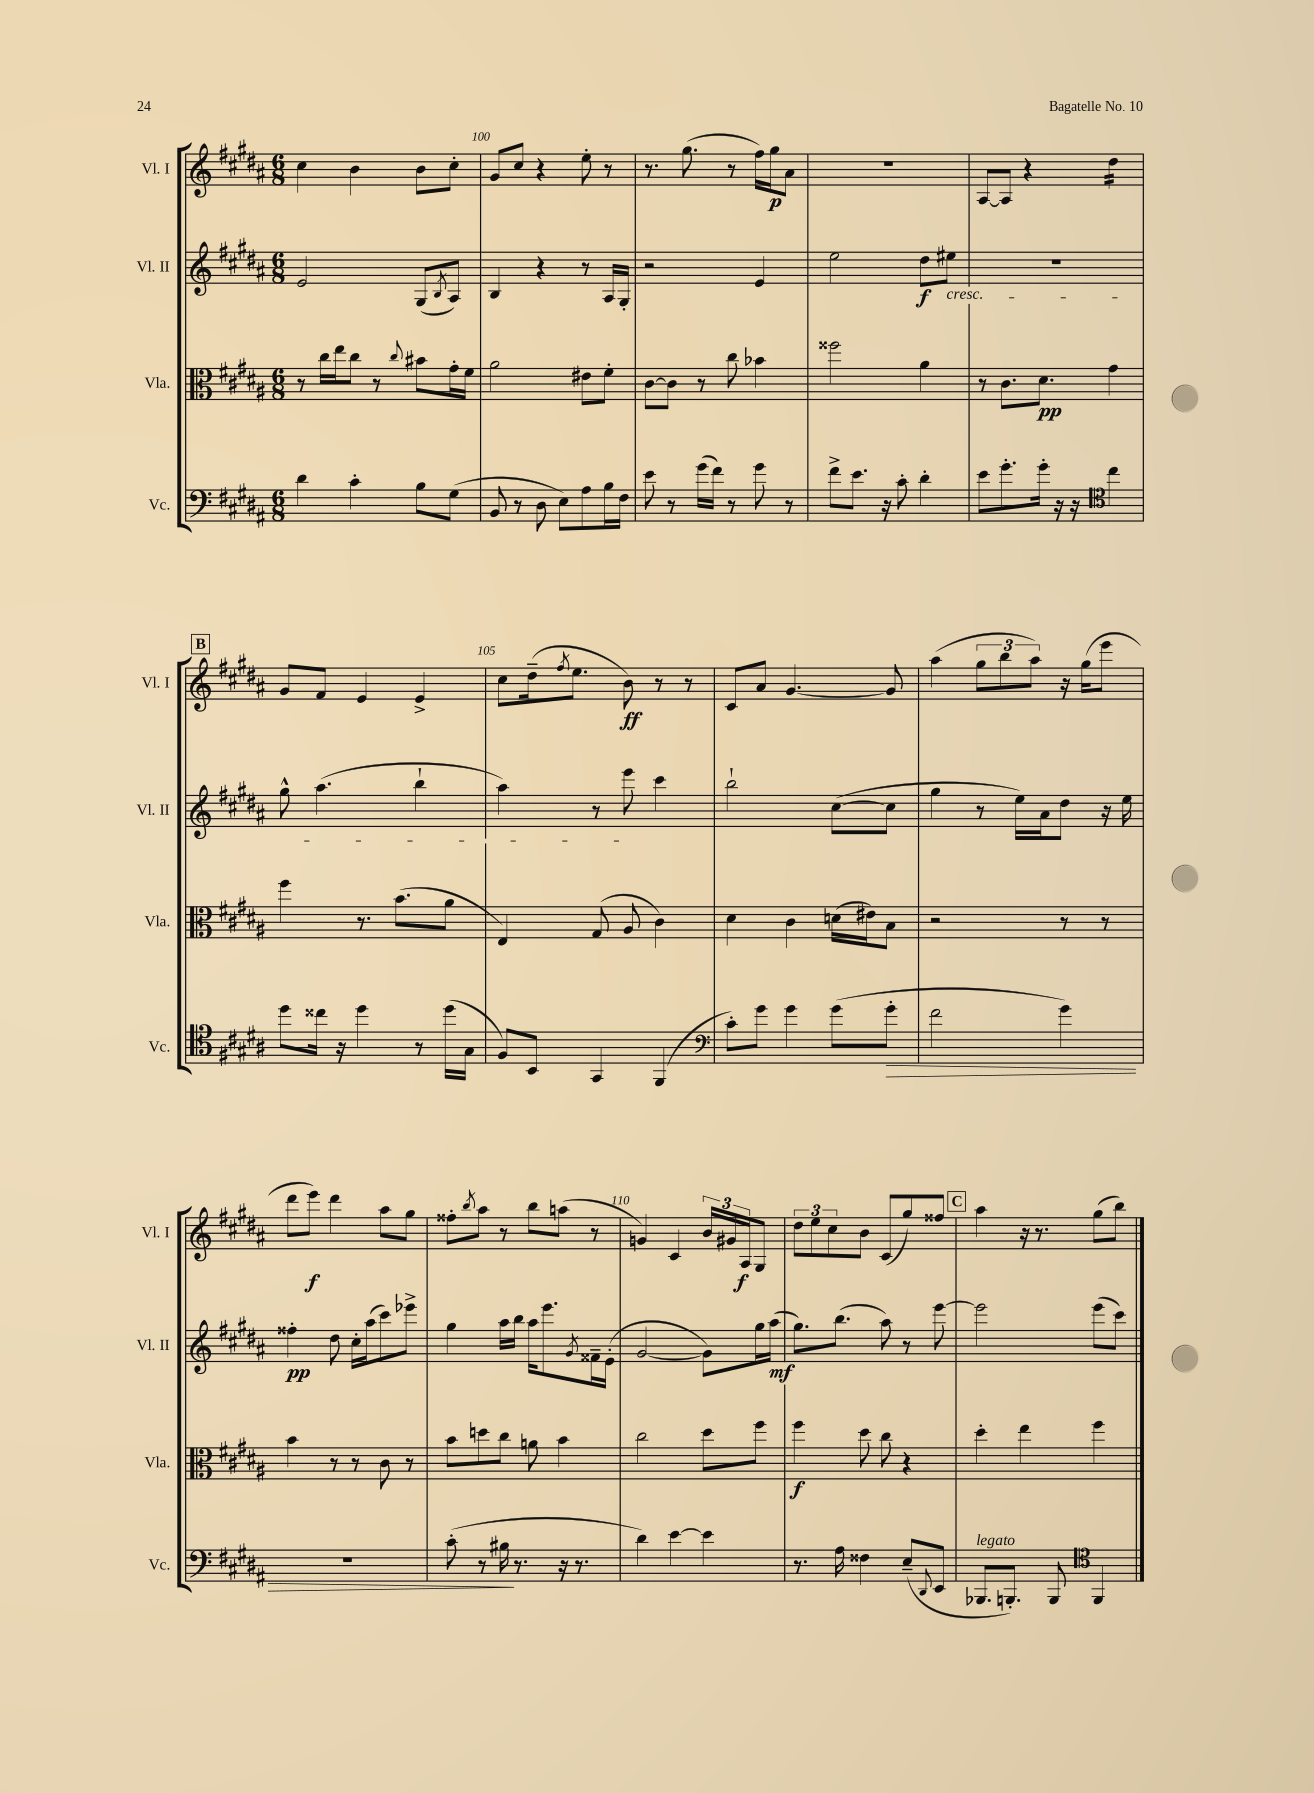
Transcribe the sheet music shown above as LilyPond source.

<<
\new StaffGroup <<
\new Staff = "s0" \with { instrumentName = "Vl. I" shortInstrumentName = "Vl. I" } {
    \clef treble \key b \major \numericTimeSignature \time 6/8
    cis''4 b'4 b'8 cis''8-. |
    gis'8 cis''8 r4 e''8-. r8 |
    r8. gis''8.( r8 fis''16) gis''16\p ais'8 |
    r2. |
    ais8~ ais8 r4 dis''4:16 |
    \mark \markup { \box "B" } gis'8 fis'8 e'4 e'4-> |
    cis''8 dis''16--( \acciaccatura { fis''8 } e''8. b'8\ff) r8 r8 |
    cis'8 ais'8 gis'4.~ gis'8 |
    ais''4( \tuplet 3/2 { gis''8 b''8 ais''8) } r16 gis''16( e'''8 |
    dis'''8 e'''8\f) dis'''4 ais''8 gis''8 |
    fisis''8-. \acciaccatura { b''8 } ais''8 r8 b''8 a''8( r8 |
    g'4) cis'4 \tuplet 3/2 { b'16 gis'16 ais16\f } gis8 |
    \tuplet 3/2 { dis''8 e''8 cis''8 } b'8 cis'8( gis''8) fisis''8 |
    \mark \markup { \box "C" } ais''4 r16 r8. gis''8( b''8) \bar "|." |
}
\new Staff = "s1" \with { instrumentName = "Vl. II" shortInstrumentName = "Vl. II" } {
    \clef treble \key b \major \numericTimeSignature \time 6/8
    e'2 gis8( \acciaccatura { b8 } ais8) |
    b4 r4 r8 ais16 gis16-. |
    r2 e'4 |
    e''2 dis''8\f eis''8\cresc |
    R2. |
    \mark \markup { \box "B" } gis''8-^ ais''4.( b''4-! |
    ais''4) r8 e'''8\! cis'''4 |
    b''2-! cis''8~( cis''8 |
    gis''4 r8 e''16) ais'16 dis''8 r16 e''16 |
    fisis''4-.\pp dis''8 cis''16-. ais''16( cis'''8) ees'''8-> |
    gis''4 ais''16 b''16 ais''16 e'''8. \acciaccatura { gis'8 } fisis'16-- e'16-.( |
    gis'2~ gis'8) gis''16 ais''16\mf( |
    gis''8.) b''8.( ais''8) r8 e'''8~ |
    \mark \markup { \box "C" } e'''2 e'''8( cis'''8) \bar "|." |
}
\new Staff = "s2" \with { instrumentName = "Vla." shortInstrumentName = "Vla." } {
    \clef alto \key b \major \numericTimeSignature \time 6/8
    r8 cis''16 e''16 cis''8 r8 \appoggiatura { cis''8 } bis'8 gis'16-. fis'16 |
    ais'2 eis'8 fis'8-. |
    cis'8~ cis'8 r8 cis''8 bes'4 |
    fisis''2 ais'4 |
    r8 cis'8. dis'8.\pp gis'4 |
    \mark \markup { \box "B" } fis''4 r8. b'8.( ais'8 |
    e4) gis8( ais8 cis'4) |
    dis'4 cis'4 d'16( eis'16) b8 |
    r2 r8 r8 |
    b'4 r8 r8 cis'8 r8 |
    b'8 d''8 cis''8 a'8 b'4 |
    cis''2 dis''8 fis''8 |
    fis''4\f dis''8 cis''8 r4 |
    \mark \markup { \box "C" } dis''4-. e''4 fis''4 \bar "|." |
}
\new Staff = "s3" \with { instrumentName = "Vc." shortInstrumentName = "Vc." } {
    \clef bass \key b \major \numericTimeSignature \time 6/8
    dis'4 cis'4-. b8 gis8( |
    b,8 r8 dis8 e8) ais8 b16 fis16 |
    e'8 r8 gis'16( fis'16) r8 gis'8 r8 |
    fis'8-> e'8. r16 cis'8-. dis'4-. |
    e'8 gis'8.-. gis'16-. r16 r16 \clef tenor cis''4 |
    \mark \markup { \box "B" } dis''8 cisis''16 r16 dis''4 r8 dis''16( gis16 |
    fis8) b,8 gis,4 fis,4( |
    \clef bass cis'8-.) gis'8 gis'4 gis'8( gis'8-.\> |
    fis'2 gis'4) |
    R2. |
    cis'8-.( r8 bis16\! r8. r16 r8. |
    dis'4) e'4~ e'4 |
    r8. ais16 fisis4 e8--( \appoggiatura { dis,8 } e,8 |
    \mark \markup { \box "C" } bes,,8.^\markup { \italic "legato" } b,,8.-.) b,,8 \clef tenor fis,4 \bar "|." |
}
>>
>>
\layout { \context { \Score currentBarNumber = #99 \override BarNumber.break-visibility = ##(#f #t #t) barNumberVisibility = #(every-nth-bar-number-visible 5) } }
